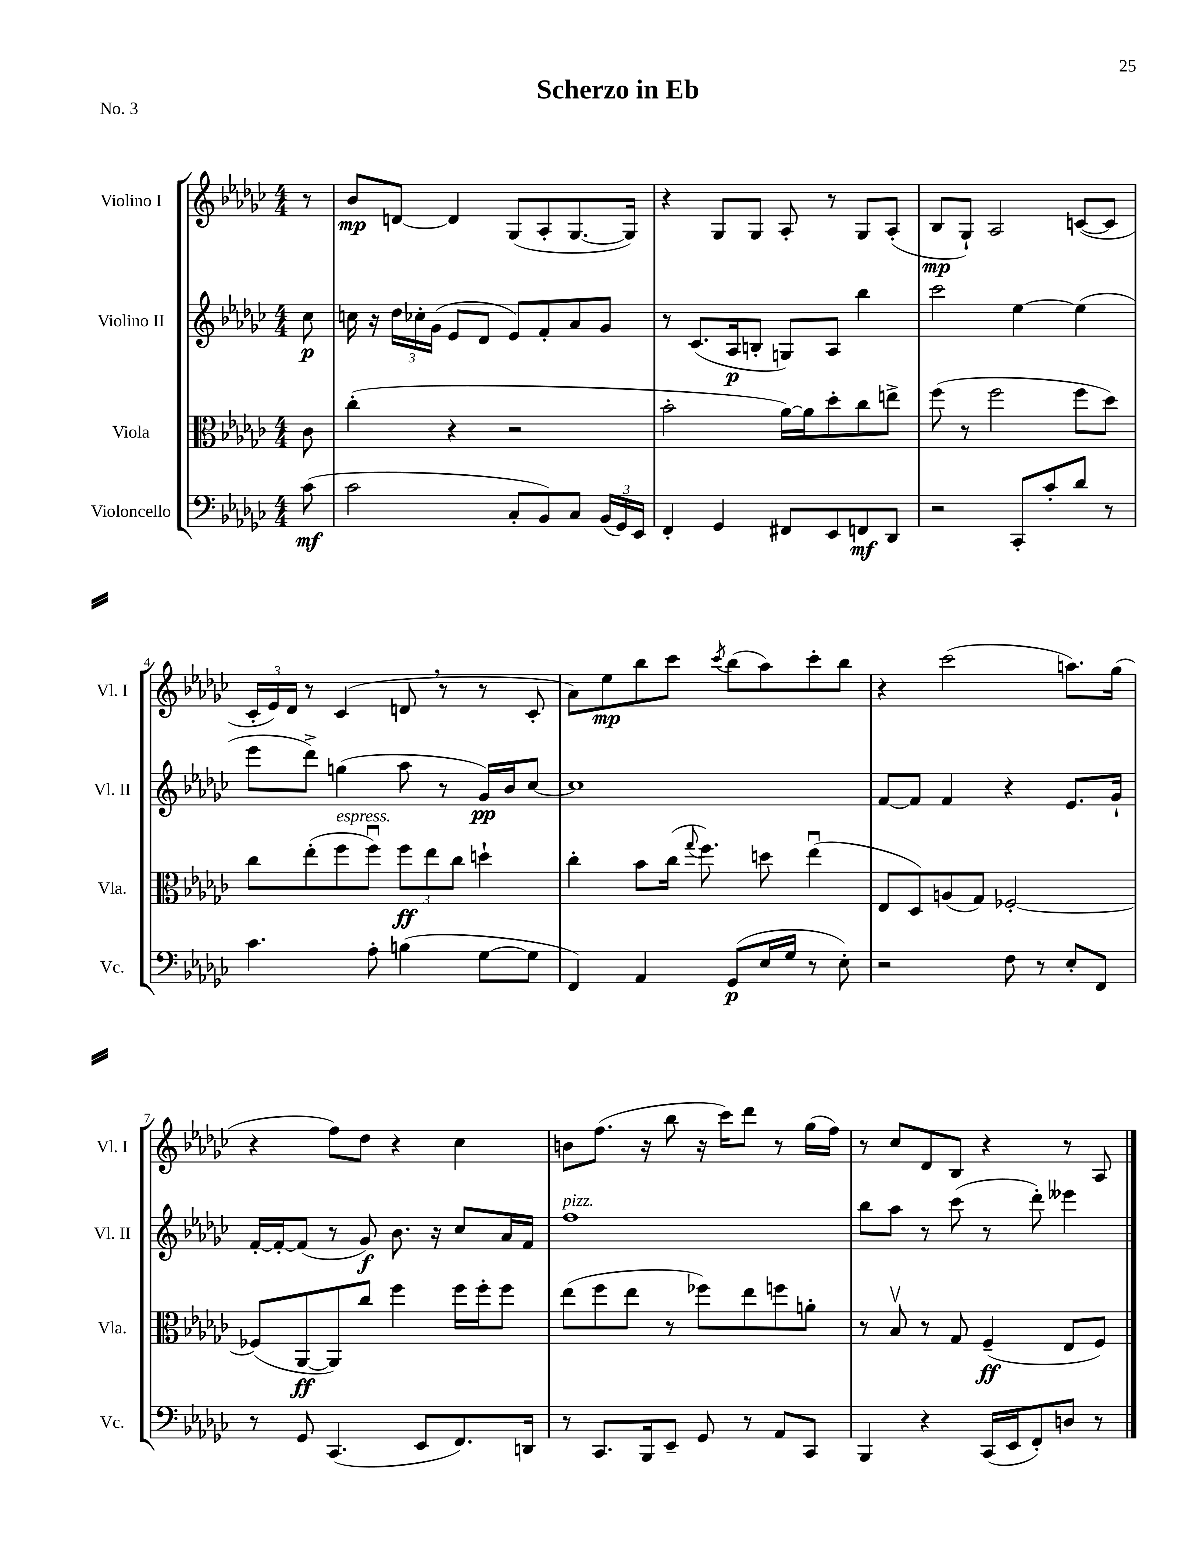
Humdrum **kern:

**kern	**dynam	**kern	**dynam	**kern	**dynam	**kern	**dynam
*part4	*part4	*part3	*part3	*part2	*part2	*part1	*part1
*staff4	*staff4	*staff3	*staff3	*staff2	*staff2	*staff1	*staff1
*I"Violoncello	*	*I"Viola	*	*I"Violino II	*	*I"Violino I	*
*I'Vc.	*	*I'Vla.	*	*I'Vl. II	*	*I'Vl. I	*
*clefF4	*	*clefC3	*	*clefG2	*	*clefG2	*
*k[b-e-a-d-g-c-]	*	*k[b-e-a-d-g-c-]	*	*k[b-e-a-d-g-c-]	*	*k[b-e-a-d-g-c-]	*
*M4/4	*	*M4/4	*	*M4/4	*	*M4/4	*
=	=	=	=	=	=	=	=
(8c-\	mf	8c-\	.	8cc-\	p	8r	.
=1	=1	=1	=1	=1	=1	=1	=1
2c-\	.	(4cc-'\	.	16ccn\	.	8b-/L	mp
.	.	.	.	16r	.	.	.
.	.	.	.	24dd-\LL	.	[8dn/J	.
.	.	.	.	24cc-X'\	.	.	.
.	.	.	.	(24g-\JJ	.	.	.
.	.	4r	.	8e-/L	.	4d/]	.
.	.	.	.	8d-/J	.	.	.
8C-'/L	.	2r	.	8e-/L)	.	(8G-/L	.
8BB-/)	.	.	.	8f'/	.	8A-'/	.
8C-/J	.	.	.	8a-/	.	[8.G-/	.
(24BB-/LL	.	.	.	8g-/J	.	.	.
24GG-/)	.	.	.	.	.	.	.
.	.	.	.	.	.	16G-/Jk])	.
24EE-/JJ	.	.	.	.	.	.	.
=2	=2	=2	=2	=2	=2	=2	=2
4FF'/	.	2b-'\	.	8r	.	4r	.
.	.	.	.	(8.c-/L	.	.	.
4GG-/	.	.	.	.	.	8G-/L	.
.	.	.	.	16A-/k	p	.	.
.	.	.	.	8Bn'/J	.	8G-/J	.
8FF#X/L	.	[16a-\LL)	.	8Gn/L)	.	8A-'/	.
.	.	16a-\J]	.	.	.	.	.
8EE-/	.	8dd-'\	.	8A-/J	.	8r	.
8FFn/	mf	8cc-\	.	4bb-\	.	8G-/L	.
8DD-/J	.	8een^\J	.	.	.	(8A-'/J	.
=3	=3	=3	=3	=3	=3	=3	=3
2r	.	(8ff\	.	2ccc-\	.	8B-/L	mp
.	.	8r	.	.	.	8G-`/J)	.
.	.	2ff\	.	.	.	2A-/	.
8CC-'/L	.	.	.	[4ee-\	.	.	.
8c-'/	.	.	.	.	.	.	.
8d-/J	.	8ff\L	.	(4ee-\]	.	([8cn/L	.
8r	.	8dd-\J)	.	.	.	8c/J]	.
!!LO:LB:g=z
=4	=4	=4	=4	=4	=4	=4	=4
4.c-\	.	8cc-\L	.	8eee-\L	.	24c-'/LL	.
.	.	.	.	.	.	24e-/)	.
.	.	.	.	.	.	24d-/JJ	.
.	.	(8ee-'\	.	8ddd-^\J)	.	8r	.
!	!	!LO:TX:a:i:t=espress.	!	!	!	!	!
.	.	8ff\	.	(4ggn\	.	(4c-/	.
8A-'\	.	8ffu\J)	.	.	.	.	.
(4Bn\	.	12ff\L	ff	8aa-\	.	8dn,/	.
.	.	12ee-\	.	.	.	.	.
.	.	.	.	8r	.	8r	.
.	.	12cc-\J	.	.	.	.	.
[8G-\L	.	4ddn`\	.	16g-/LL)	pp	8r	.
.	.	.	.	16b-/J	.	.	.
8G-\J]	.	.	.	[8cc-/J	.	8c-'/	.
=5	=5	=5	=5	=5	=5	=5	=5
4FF/)	.	4cc-'\	.	1cc-]	.	8a-\L)	.
.	.	.	.	.	.	8ee-\	mp
4AA-/	.	8b-\L	.	.	.	8bb-\	.
.	.	(16cc-\Jk	.	.	.	8ccc-\J	.
.	.	8qqgg-/	.	.	.	.	.
.	.	8.ff\)	.	.	.	.	.
.	.	.	.	.	.	8qccc-/	.
(8GG-/L	p	.	.	.	.	(8bb-\L	.
16E-/L	.	8ddn\	.	.	.	8aa-\)	.
16G-/JJ	.	.	.	.	.	.	.
8r	.	(4ee-u\	.	.	.	8ccc-'\	.
8E-'\)	.	.	.	.	.	8bb-\J	.
=6	=6	=6	=6	=6	=6	=6	=6
2r	.	8E-/L	.	[8f/L	.	4r	.
.	.	8D-/)	.	8f/J]	.	.	.
.	.	(8An/	.	4f/	.	(2ccc-\	.
.	.	8G-/J)	.	.	.	.	.
8F\	.	[2F-X'/	.	4r	.	.	.
8r	.	.	.	.	.	.	.
8E-'/L	.	.	.	8.e-/L	.	8.aan\L)	.
8FF/J	.	.	.	.	.	.	.
.	.	.	.	16g-`/Jk	.	(16gg-\Jk	.
!!LO:LB:g=z
=7	=7	=7	=7	=7	=7	=7	=7
8r	.	(8F-X/L]	.	[16f'/LL	.	4r	.
.	.	.	.	16f'/J_	.	.	.
8GG-/	.	[8AA-/	ff	(8f/J]	.	.	.
(4.CC-/	.	8AA-/])	.	8r	.	8ff\L)	.
.	.	8cc-/J	.	8g-/)	f	8dd-\J	.
.	.	4ff\	.	8.b-\	.	4r	.
8EE-/L	.	.	.	.	.	.	.
.	.	.	.	16r	.	.	.
8.FF/)	.	16ff\LL	.	8cc-/L	.	4cc-\	.
.	.	16ff'\J	.	.	.	.	.
.	.	8ff\J	.	16a-/L	.	.	.
16DDn/Jk	.	.	.	16f/JJ	.	.	.
=8	=8	=8	=8	=8	=8	=8	=8
!	!	!	!	!LO:TX:a:i:t=pizz.	!	!	!
8r	.	(8ee-\L	.	1ff	.	8bn\L	.
8.CC-/L	.	8ff\	.	.	.	(8.ff\J	.
.	.	8ee-\J	.	.	.	.	.
16BBB-/k	.	.	.	.	.	16r	.
8EE-~/J	.	8r	.	.	.	8bb-\	.
8GG-/	.	8ff-X\L)	.	.	.	16r	.
.	.	.	.	.	.	16ccc-\KL)	.
8r	.	8ee-\	.	.	.	8ddd-\J	.
8AA-/L	.	8ffn\	.	.	.	8r	.
8CC-/J	.	8an'\J	.	.	.	(16gg-\LL	.
.	.	.	.	.	.	16ff\JJ)	.
=9	=9	=9	=9	=9	=9	=9	=9
4BBB-/	.	8r	.	8bb-\L	.	8r	.
.	.	8B-v/	.	8aa-\J	.	8cc-/L	.
4r	.	8r	.	8r	.	8d-/	.
.	.	8G-/	.	(8ccc-\	.	8B-/J	.
(16CC-/LL	.	(4F~/	ff	8r	.	4r	.
16EE-/J	.	.	.	.	.	.	.
8FF'/)	.	.	.	8ddd-'\)	.	.	.
8Dn/J	.	8E-/L	.	4eee--X\	.	8r	.
8r	.	8F/J)	.	.	.	8A-/	.
==	==	==	==	==	==	==	==
*-	*-	*-	*-	*-	*-	*-	*-
